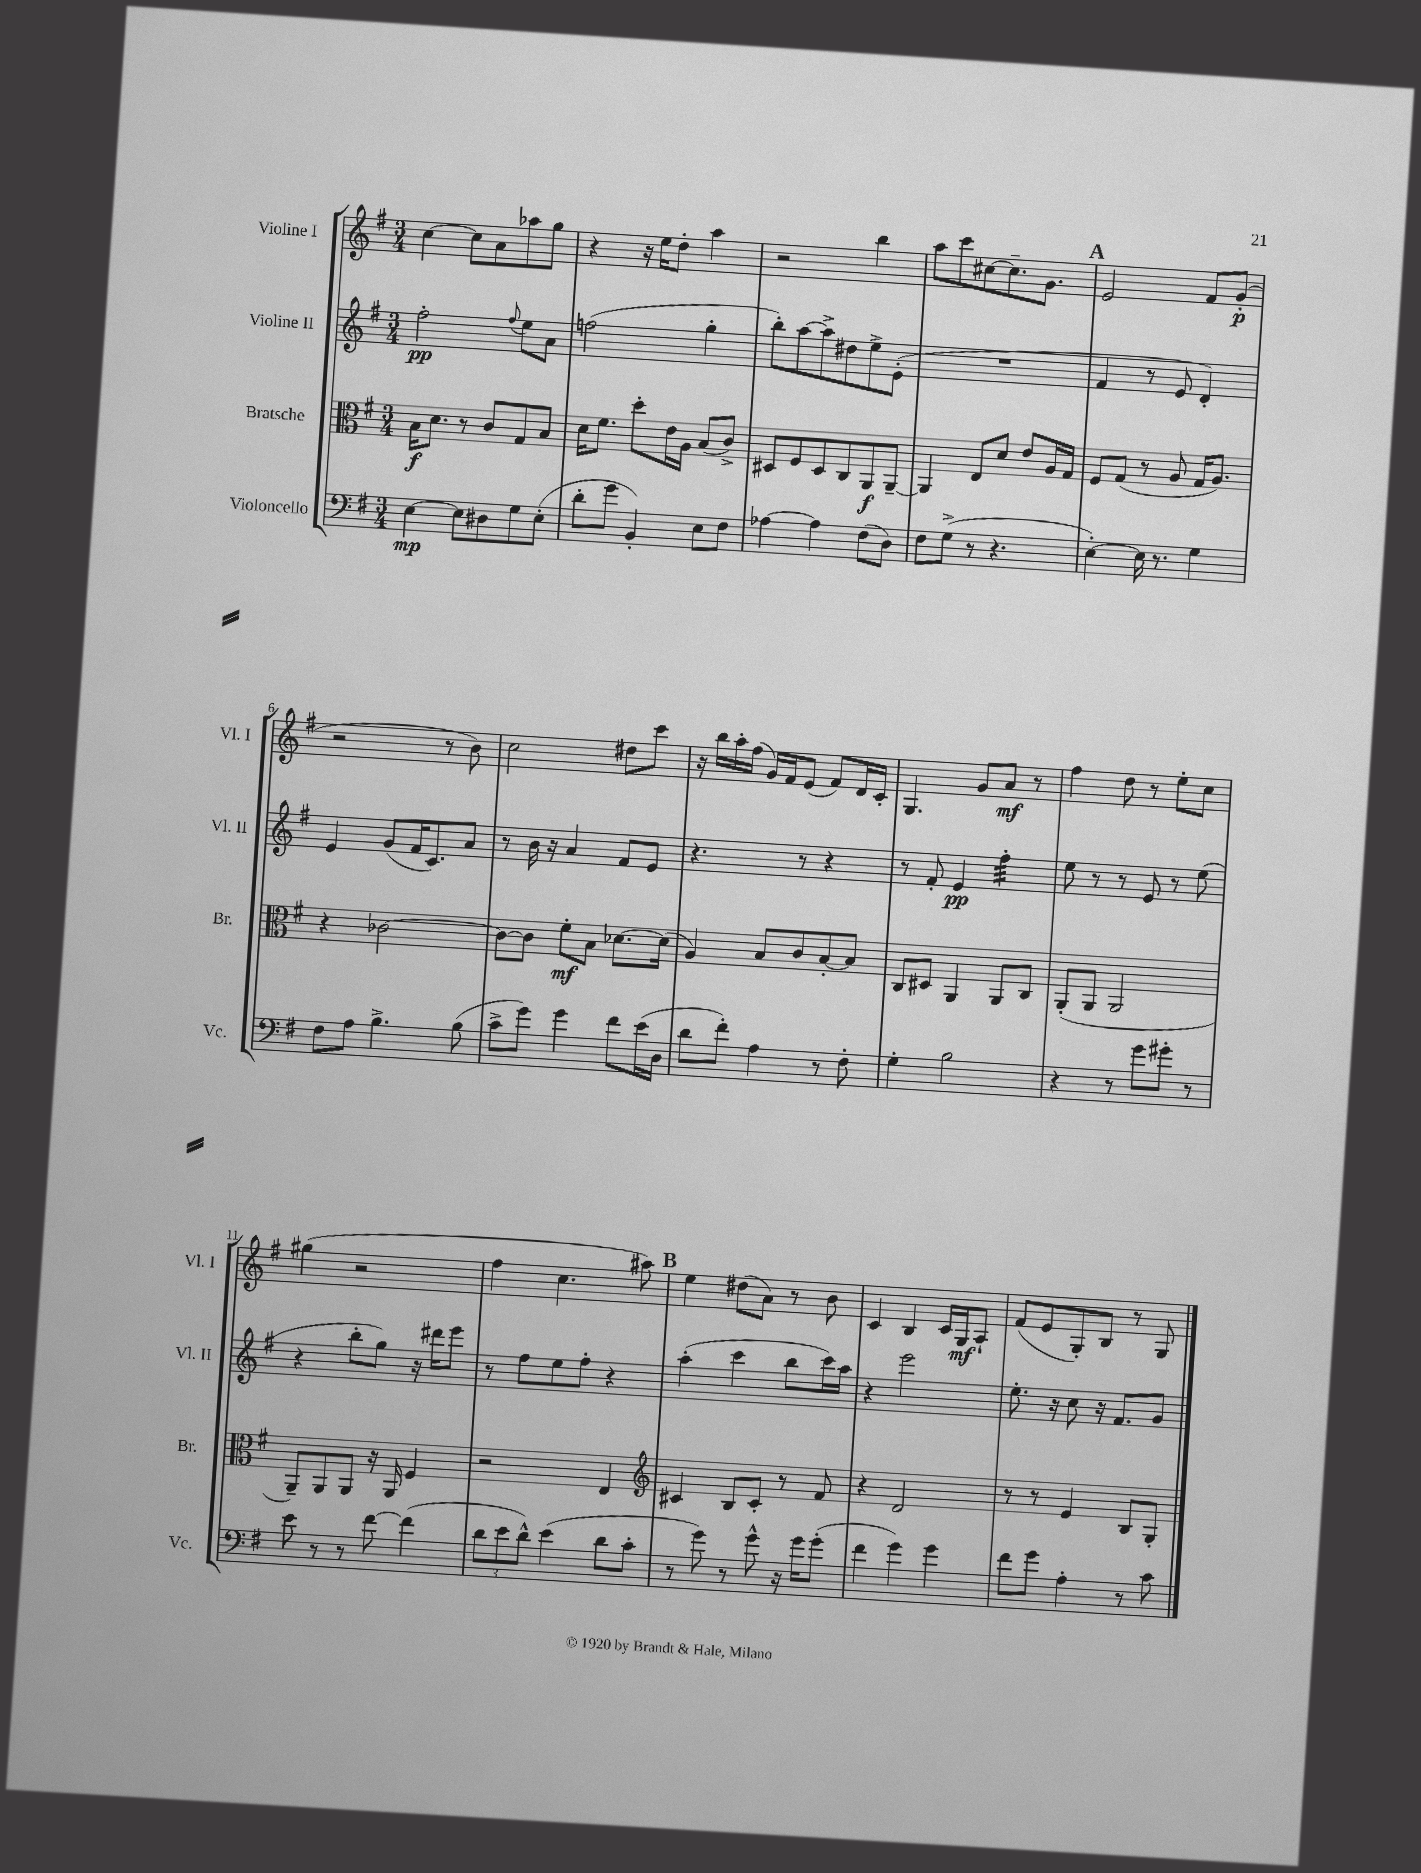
<<
\new StaffGroup <<
\new Staff = "s0" \with { instrumentName = "Violine I" shortInstrumentName = "Vl. I" } {
    \clef treble \key g \major \numericTimeSignature \time 3/4
    c''4~ c''8 a'8 aes''8 g''8 |
    r4 r16 e''16 d''8-. a''4 |
    r2 b''4 |
    a''8 c'''8 cis''8~ cis''8.-- g'8. |
    \mark \markup { \bold "A" } e'2 fis'8 g'8-.\p( |
    r2 r8 b'8) |
    c''2 dis''8 c'''8 |
    r16 b''16 a''16-. fis''16( g'16) fis'16 e'8( fis'8) d'16 c'16-. |
    g4. g'8 a'8\mf r8 |
    fis''4 d''8 r8 e''8-. c''8 |
    gis''4( r2 |
    fis''4 c''4. ais''8) |
    \mark \markup { \bold "B" } e''4 dis''8( a'8) r8 b'8 |
    c'4 b4 c'16 g16\mf a8-! |
    fis'8( e'8 g8-.) b8 r8 g8 \bar "|." |
}
\new Staff = "s1" \with { instrumentName = "Violine II" shortInstrumentName = "Vl. II" } {
    \clef treble \key g \major \numericTimeSignature \time 3/4
    fis''2-.\pp \appoggiatura { fis''8 } e''8 a'8 |
    f''2( g''4-. |
    b''8-.) a''8~ a''8-> dis''8 e''8-> e'8-.( |
    R2. |
    \mark \markup { \bold "A" } fis'4 r8 e'8 d'4-.) |
    e'4 g'8( fis'16 c'8.) a'8 |
    r8 b'16 r16 a'4 fis'8 e'8 |
    r4. r8 r4 |
    r8 fis'8-. e'4\pp fis''4:32-. |
    e''8 r8 r8 e'8 r8 e''8( |
    r4 b''8-. g''8) r16 dis'''16 e'''8 |
    r8 fis''8 e''8 fis''8-. r4 |
    \mark \markup { \bold "B" } a''4-.( c'''4 b''8 c'''16) a''16 |
    r4 e'''2 |
    e''8.-. r16 c''8 r16 fis'8. g'8 \bar "|." |
}
\new Staff = "s2" \with { instrumentName = "Bratsche" shortInstrumentName = "Br." } {
    \clef alto \key g \major \numericTimeSignature \time 3/4
    b16\f d'8. r8 c'8 g8 b8 |
    d'16 fis'8. d''8-. e'16 a16 b8( c'8->) |
    dis8 fis8 dis8 c8 a,8\f a,8~-- |
    a,4 e8 d'8 e'8 a16 g16 |
    \mark \markup { \bold "A" } fis8 g8( r8 a8 g16 a8.) |
    r4 ces'2~ |
    ces'8~ ces'8 fis'8-.\mf b8 des'8.~ des'16( |
    a4) b8 c'8 b8~-. b8 |
    c8 dis8 a,4 a,8 c8 |
    a,8-.( a,8 a,2 |
    a,8--) a,8 a,8 r16 a,16 fis4 |
    r2 e4 |
    \mark \markup { \bold "B" } \clef treble cis'4 b8 cis'8-. r8 fis'8 |
    r4 d'2 |
    r8 r8 e'4 b8 g8-. \bar "|." |
}
\new Staff = "s3" \with { instrumentName = "Violoncello" shortInstrumentName = "Vc." } {
    \clef bass \key g \major \numericTimeSignature \time 3/4
    e4~\mp e8 dis8 g8 e8-.( |
    d'8-. g'8 b,4-.) e8 fis8 |
    aes4~ aes4 fis8( d8) |
    fis8 g8->( r8 r4. |
    \mark \markup { \bold "A" } e4~-.) e16 r8. g4 |
    fis8 a8 b4.-> b8( |
    c'8-> g'8) g'4 fis'8 e'16( d16 |
    d'8 fis'8-.) a4 r8 fis8-. |
    g4-. b2 |
    r4 r8 g'8 gis'8-. r8 |
    e'8 r8 r8 fis'8~ fis'4( |
    \tuplet 3/2 { d'8 e'8 d'8-^) } e'4( d'8 c'8-. |
    \mark \markup { \bold "B" } r8 g'8) r8 g'8-^ r16 g'16 g'8-.( |
    fis'4 g'4) g'4 |
    fis'8 g'8 a4-. r8 c'8 \bar "|." |
}
>>
>>
